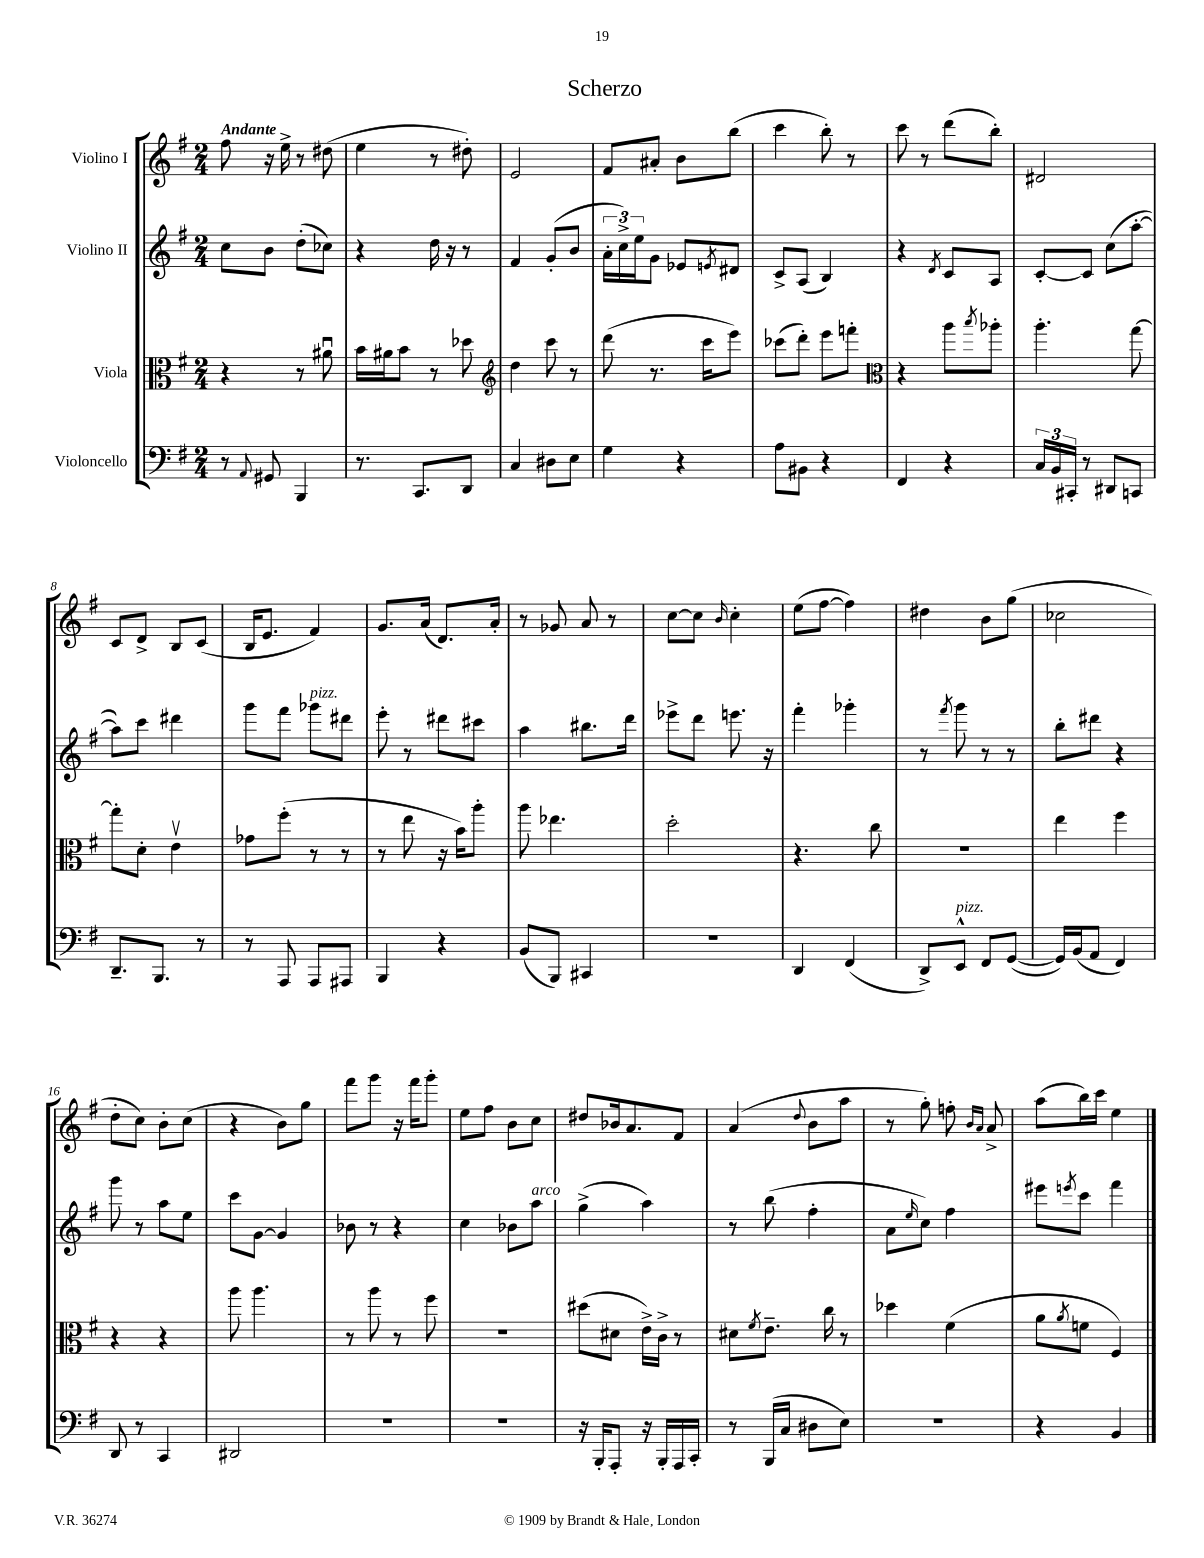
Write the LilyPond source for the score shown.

\header { title = "Scherzo" }
<<
\new StaffGroup <<
\new Staff = "s0" \with { instrumentName = "Violino I" } {
    \clef treble \key g \major \numericTimeSignature \time 2/4 \tempo "Andante"
    fis''8 r16 e''16-> r8 dis''8( |
    e''4 r8 dis''8-.) |
    e'2 |
    fis'8 ais'8-. b'8 b''8( |
    c'''4 b''8-.) r8 |
    c'''8 r8 d'''8( b''8-.) |
    dis'2 |
    c'8 d'8-> b8 c'8( |
    b16 e'8. fis'4) |
    g'8. a'16( d'8.) a'16-. |
    r8 ges'8 a'8 r8 |
    c''8~ c''8 \grace { b'16 } c''4-. |
    e''8( fis''8~ fis''4) |
    dis''4 b'8 g''8( |
    ces''2 |
    d''8-. c''8) b'8-. c''8( |
    r4 b'8) g''8 |
    fis'''8 g'''8 r16 fis'''16 g'''8-. |
    e''8 fis''8 b'8 c''8 |
    dis''8 bes'16 a'8. fis'8 |
    a'4( \appoggiatura { d''8 } b'8 a''8 |
    r8 g''8-.) f''8-. \grace { b'16 a'16 } a'8-> |
    a''8( b''16) c'''16 e''4 \bar "|." |
}
\new Staff = "s1" \with { instrumentName = "Violino II" } {
    \clef treble \key g \major \numericTimeSignature \time 2/4
    c''8 b'8 d''8-.( ces''8) |
    r4 d''16 r16 r8 |
    fis'4 g'8-.( b'8 |
    \tuplet 3/2 { a'16-. c''16->) e''16 } g'8 ees'8 \acciaccatura { e'8 } dis'8 |
    c'8-> a8( b4) |
    r4 \acciaccatura { d'8 } c'8 a8 |
    c'8~-. c'8 c''8( a''8~-. |
    a''8) c'''8 dis'''4 |
    g'''8 fis'''8 ges'''8^\markup { \italic "pizz." } dis'''8 |
    e'''8-. r8 dis'''8 cis'''8 |
    a''4 bis''8. d'''16 |
    ees'''8-> d'''8 e'''8. r16 |
    fis'''4-. ges'''4-. |
    r8 \acciaccatura { fis'''8 } g'''8 r8 r8 |
    b''8-. dis'''8 r4 |
    g'''8 r8 a''8 e''8 |
    c'''8 g'8~ g'4 |
    bes'8 r8 r4 |
    c''4 bes'8 a''8^\markup { \italic "arco" } |
    g''4->( a''4) |
    r8 b''8( fis''4-. |
    a'8 \grace { e''16 } c''8) fis''4 |
    eis'''8 \acciaccatura { e'''8 } c'''8 fis'''4 \bar "|." |
}
\new Staff = "s2" \with { instrumentName = "Viola" } {
    \clef alto \key g \major \numericTimeSignature \time 2/4
    r4 r8 ais'8\downbow |
    b'16 ais'16 b'8 r8 des''8 |
    \clef treble d''4 c'''8 r8 |
    d'''8( r8. c'''16 e'''8) |
    ces'''8( d'''8-.) e'''8 f'''8-. |
    \clef alto r4 a''8 \acciaccatura { b''8 } aes''8-. |
    a''4.-. g''8~ |
    g''8-. d'8-. e'4\upbow |
    ges'8 fis''8-.( r8 r8 |
    r8 e''8 r16 b'16) a''8-. |
    a''8 ees''4. |
    d''2-. |
    r4. c''8 |
    r2 |
    e''4 fis''4 |
    r4 r4 |
    a''8 a''4. |
    r8 a''8 r8 fis''8 |
    R2 |
    dis''8( dis'8 e'16->) c'16-> r8 |
    dis'8 \acciaccatura { fis'8 } e'8.-- c''16 r8 |
    des''4 fis'4( |
    a'8 \acciaccatura { a'8 } f'8 fis4) \bar "|." |
}
\new Staff = "s3" \with { instrumentName = "Violoncello" } {
    \clef bass \key g \major \numericTimeSignature \time 2/4
    r8 \appoggiatura { a,8 } gis,8 b,,4 |
    r8. c,8. d,8 |
    c4 dis8 e8 |
    g4 r4 |
    a8 bis,8 r4 |
    fis,4 r4 |
    \tuplet 3/2 { c16 b,16 cis,16-. } r8 dis,8 c,8 |
    d,8.-- b,,8. r8 |
    r8 a,,8 a,,8 ais,,8 |
    b,,4 r4 |
    b,8( b,,8) cis,4 |
    R2 |
    d,4 fis,4( |
    d,8->) e,8-^^\markup { \italic "pizz." } fis,8 g,8~( |
    g,16) b,16( a,8 fis,4) |
    d,8 r8 c,4 |
    dis,2 |
    r2 |
    R2 |
    r16 b,,16-. a,,8-. r16 b,,16-. a,,16 c,16-. |
    r8 b,,16( c16 dis8 e8) |
    R2 |
    r4 b,4 \bar "|." |
}
>>
>>
